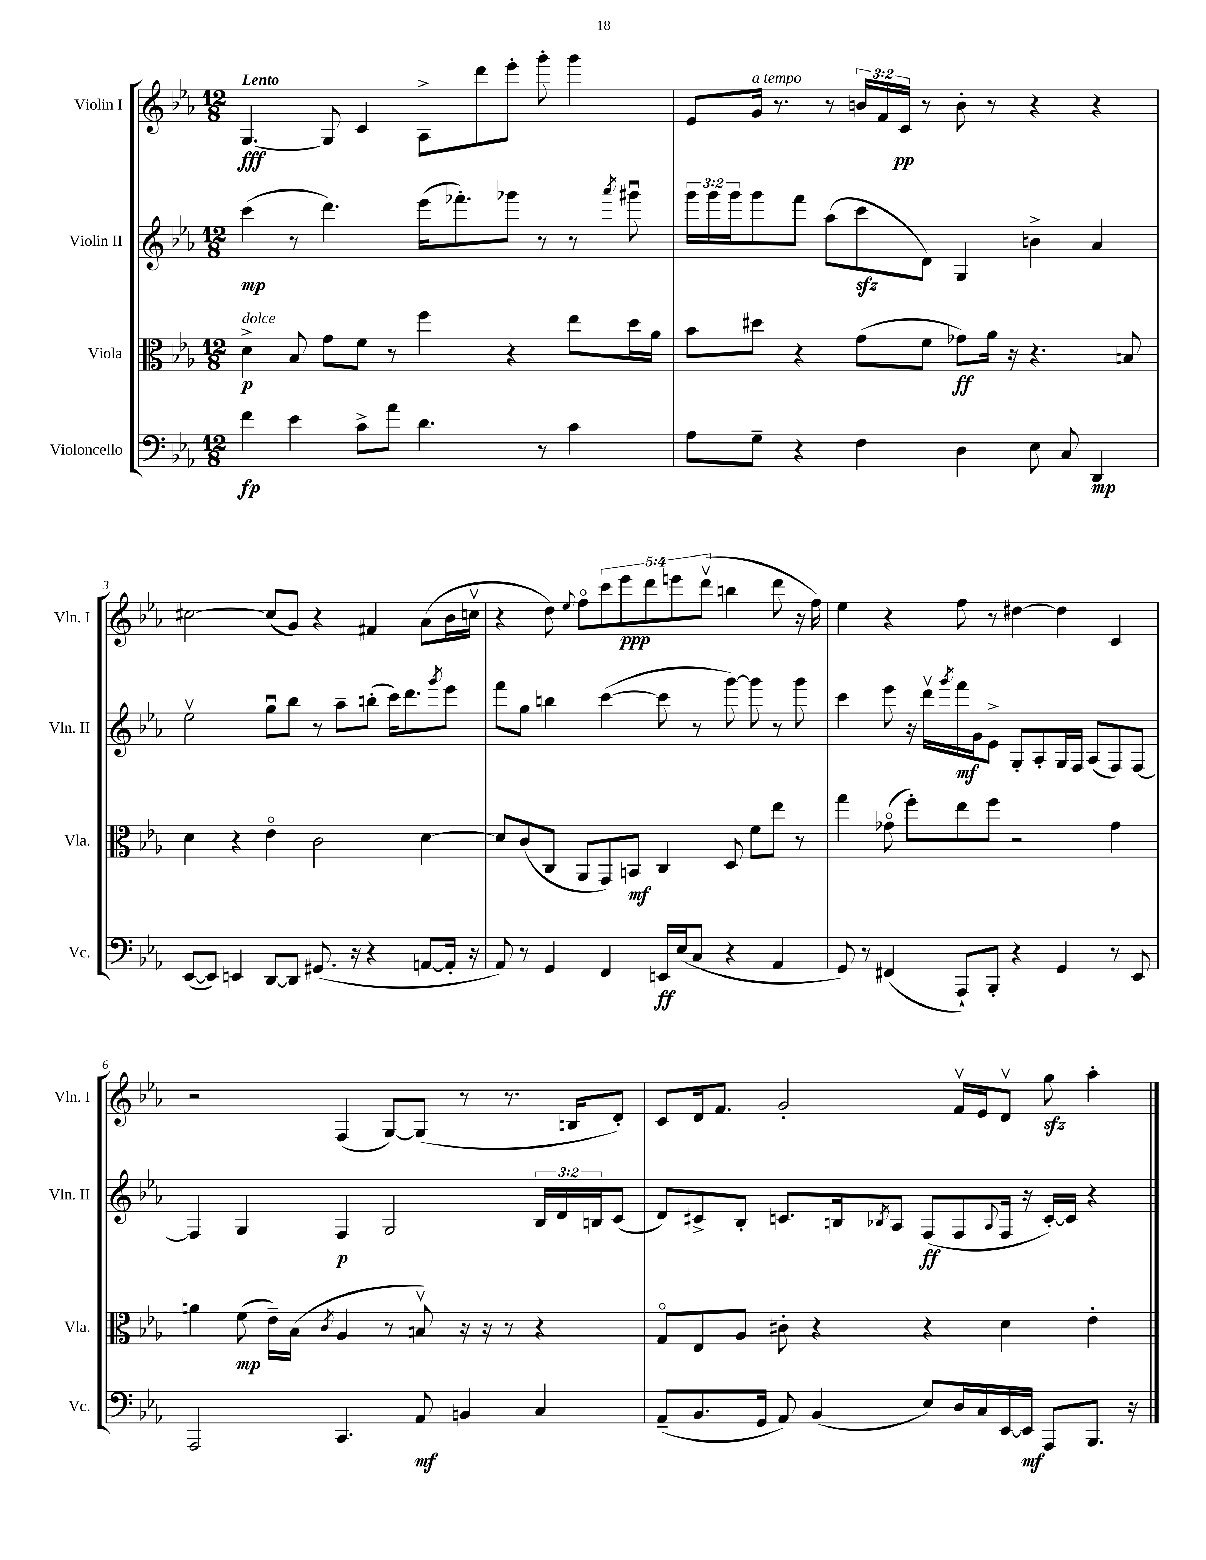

**kern	**dynam	**kern	**dynam	**kern	**dynam	**kern	**dynam
*part4	*part4	*part3	*part3	*part2	*part2	*part1	*part1
*staff4	*staff4	*staff3	*staff3	*staff2	*staff2	*staff1	*staff1
*I"Violoncello	*	*I"Viola	*	*I"Violin II	*	*I"Violin I	*
*I'Vc.	*	*I'Vla.	*	*I'Vln. II	*	*I'Vln. I	*
*clefF4	*	*clefC3	*	*clefG2	*	*clefG2	*
*k[b-e-a-]	*	*k[b-e-a-]	*	*k[b-e-a-]	*	*k[b-e-a-]	*
*M12/8	*	*M12/8	*	*M12/8	*	*M12/8	*
=1	=1	=1	=1	=1	=1	=1	=1
!	!	!	!	!	!	!LO:TX:a:B:t=Lento	!
!	!	!LO:TX:a:i:t=dolce	!	!	!	!	!
4f\	fp	4d^\	p	(4ccc\	mp	[4.G/	fff
4e-\	.	8B-/	.	8r	.	.	.
.	.	8g\L	.	4.ddd\)	.	8G/]	.
8c^\L	.	8f\J	.	.	.	4c/	.
8a-\J	.	8r	.	.	.	.	.
4.d\	.	4ff\	.	(16eee-\KL	.	8A-^\L	.
.	.	.	.	8.fff-X'\)	.	.	.
.	.	.	.	.	.	8ddd\	.
.	.	4r	.	8ggg-X\J	.	8eee-'\J	.
8r	.	.	.	8r	.	8ggg'\	.
4c\	.	8ee-\L	.	8r	.	4ggg\	.
.	.	.	.	8qaaa-/	.	.	.
.	.	16dd\L	.	8ggg#Xu\	.	.	.
.	.	16a-\JJ	.	.	.	.	.
=2	=2	=2	=2	=2	=2	=2	=2
8A-\L	.	8b-\L	.	24ggg\LL	.	8e-/L	.
.	.	.	.	24ggg\	.	.	.
.	.	.	.	24ggg\J	.	.	.
!	!	!	!	!	!	!LO:TX:a:i:t=a tempo	!
8G~\J	.	8dd#X\J	.	8ggg\	.	16g/Jk	.
.	.	.	.	.	.	8.r	.
4r	.	4r	.	8fff\J	.	.	.
.	.	.	.	(8aa-\L	.	8r	.
4F\	.	(8g\L	.	8ccczz\	.	24bn/LL	.
.	.	.	.	.	.	24f/	.
.	.	.	.	.	.	24c/JJ	pp
.	.	8f\J	.	8d\J)	.	8r	.
4D\	.	8g-X\L)	ff	4G/	.	8b'\	.
.	.	16a-\Jk	.	.	.	8r	.
.	.	16r	.	.	.	.	.
8E-\	.	4.r	.	4bn^\	.	4r	.
8C/	.	.	.	.	.	.	.
4DD/	mp	.	.	4a-/	.	4r	.
.	.	8Bn/	.	.	.	.	.
!!LO:LB:g=z
=3	=3	=3	=3	=3	=3	=3	=3
([8EE-/L	.	4d\	.	2ee-v\	.	[2cc#X\	.
8EE-/J])	.	.	.	.	.	.	.
4EEn/	.	4r	.	.	.	.	.
[8DD/L	.	4e-\	.	8ggu\L	.	(8cc#/L]	.
8DD/J]	.	.	.	8bb-\J	.	8g/J)	.
(8.GG#X/	.	2c\	.	8r	.	4r	.
.	.	.	.	8aa-~\L	.	.	.
16r	.	.	.	.	.	.	.
4r	.	.	.	(8bbn'\J	.	4f#X/	.
.	.	.	.	16ccc\KL)	.	.	.
.	.	.	.	8.ddd\	.	.	.
[8AAn/L	.	[4d\	.	.	.	(8a-\L	.
.	.	.	.	8qggg/	.	.	.
16AA'/Jk]	.	.	.	8eee-\J	.	16b-\L	.
16r	.	.	.	.	.	16ccnv\JJ	.
=4	=4	=4	=4	=4	=4	=4	=4
8AA-/)	.	8d/L]	.	8fff\L	.	4r	.
8r	.	(8c/	.	8gg\J	.	.	.
4GG/	.	8C/J	.	4bbn\	.	8dd\)	.
.	.	.	.	.	.	8qqee-/	.
.	.	8AA-/L	.	.	.	8ff\L	.
4FF/	.	8GG/)	.	([4ccc\	.	10ccc\	.
.	.	.	.	.	.	10eee-\	ppp
.	.	8BBn/J	mf	.	.	.	.
.	.	.	.	.	.	10ddd\	.
16EEn/LL	ff	4C/	.	8ccc\]	.	.	.
.	.	.	.	.	.	10eeen\	.
(16E-/J	.	.	.	.	.	.	.
8C/J	.	.	.	8r	.	.	.
.	.	.	.	.	.	(10dddv\J	.
4r	.	8D/	.	[8ggg\)	.	4bbn\	.
.	.	8f\L	.	8ggg\]	.	.	.
4AA-/	.	8ee-\J	.	8r	.	8ddd\	.
.	.	8r	.	8ggg\	.	16r	.
.	.	.	.	.	.	16ff\)	.
=5	=5	=5	=5	=5	=5	=5	=5
8GG/)	.	4gg\	.	4ccc\	.	4ee-\	.
8r	.	.	.	.	.	.	.
(4FF#X/	.	(8g-X\	.	8eee-\	.	4r	.
.	.	8ff'\L)	.	16r	.	.	.
.	.	.	.	16dddv\LL	.	.	.
.	.	.	.	8qggg/	.	.	.
8AAA-`/L)	.	8ee-\	.	16fff\	mf	8ff\	.
.	.	.	.	16g\J	.	.	.
8BBB-'/J	.	8ff\J	.	8e-^\J	.	8r	.
4r	.	2r	.	8G'/L	.	[4dd#X\	.
.	.	.	.	8A-'/	.	.	.
4GG/	.	.	.	16G/L	.	4dd#\]	.
.	.	.	.	16F/JJ	.	.	.
.	.	.	.	(8A-/L	.	.	.
8r	.	4g-\	.	8F/)	.	4c/	.
8EE-/	.	.	.	[8F/J	.	.	.
!!LO:LB:g=z
=6	=6	=6	=6	=6	=6	=6	=6
2AAA-/	.	4an\	.	4F/]	.	2r	.
.	.	(8f\	mp	4G/	.	.	.
.	.	16e-~\LL)	.	.	.	.	.
.	.	(16B-\JJ	.	.	.	.	.
.	.	8qc/	.	.	.	.	.
4.CC/	.	4A-/	.	4F/	p	(4F/	.
.	.	8r	.	2G/	.	[8G/L)	.
8AA-/	mf	8Bnv/)	.	.	.	(8G/J]	.
4BBn/	.	16r	.	.	.	8r	.
.	.	16r	.	.	.	.	.
.	.	8r	.	.	.	8.r	.
4C/	.	4r	.	24B-/LL	.	.	.
.	.	.	.	24d/	.	.	.
.	.	.	.	.	.	16Bn/KL	.
.	.	.	.	24Bn/J	.	.	.
.	.	.	.	(8c/J	.	8d'/J)	.
=7	=7	=7	=7	=7	=7	=7	=7
(8AA-~/L	.	8G/L	.	8d/L)	.	8c/L	.
8.BB-/	.	8E-/	.	8c#X^/	.	16d/k	.
.	.	.	.	.	.	8.f/J	.
.	.	8A-/J	.	8B-'/J	.	.	.
16GG/Jk	.	.	.	.	.	.	.
8AA-/)	.	8c#X'\	.	8.cn/L	.	2g'/	.
(4BB-/	.	4r	.	.	.	.	.
.	.	.	.	16Bn/k	.	.	.
.	.	.	.	8qB-X/	.	.	.
.	.	.	.	8A-/J	.	.	.
8E-/L)	.	4r	.	(8F/L	ff	.	.
16D/L	.	.	.	8F/	.	16fv/LL	.
16C/	.	.	.	.	.	16e-/J	.
.	.	.	.	8qqA-/	.	.	.
[16EE-/	.	4d\	.	16F/Jk	.	8dv/J	.
16EE-/JJ]	mf	.	.	16r	.	.	.
8AAA-/L	.	.	.	[16c'/LL)	.	8ggzz\	.
.	.	.	.	16c/JJ]	.	.	.
8.BBB-/J	.	4e-'\	.	4r	.	4aa-'\	.
16r	.	.	.	.	.	.	.
==	==	==	==	==	==	==	==
*-	*-	*-	*-	*-	*-	*-	*-
